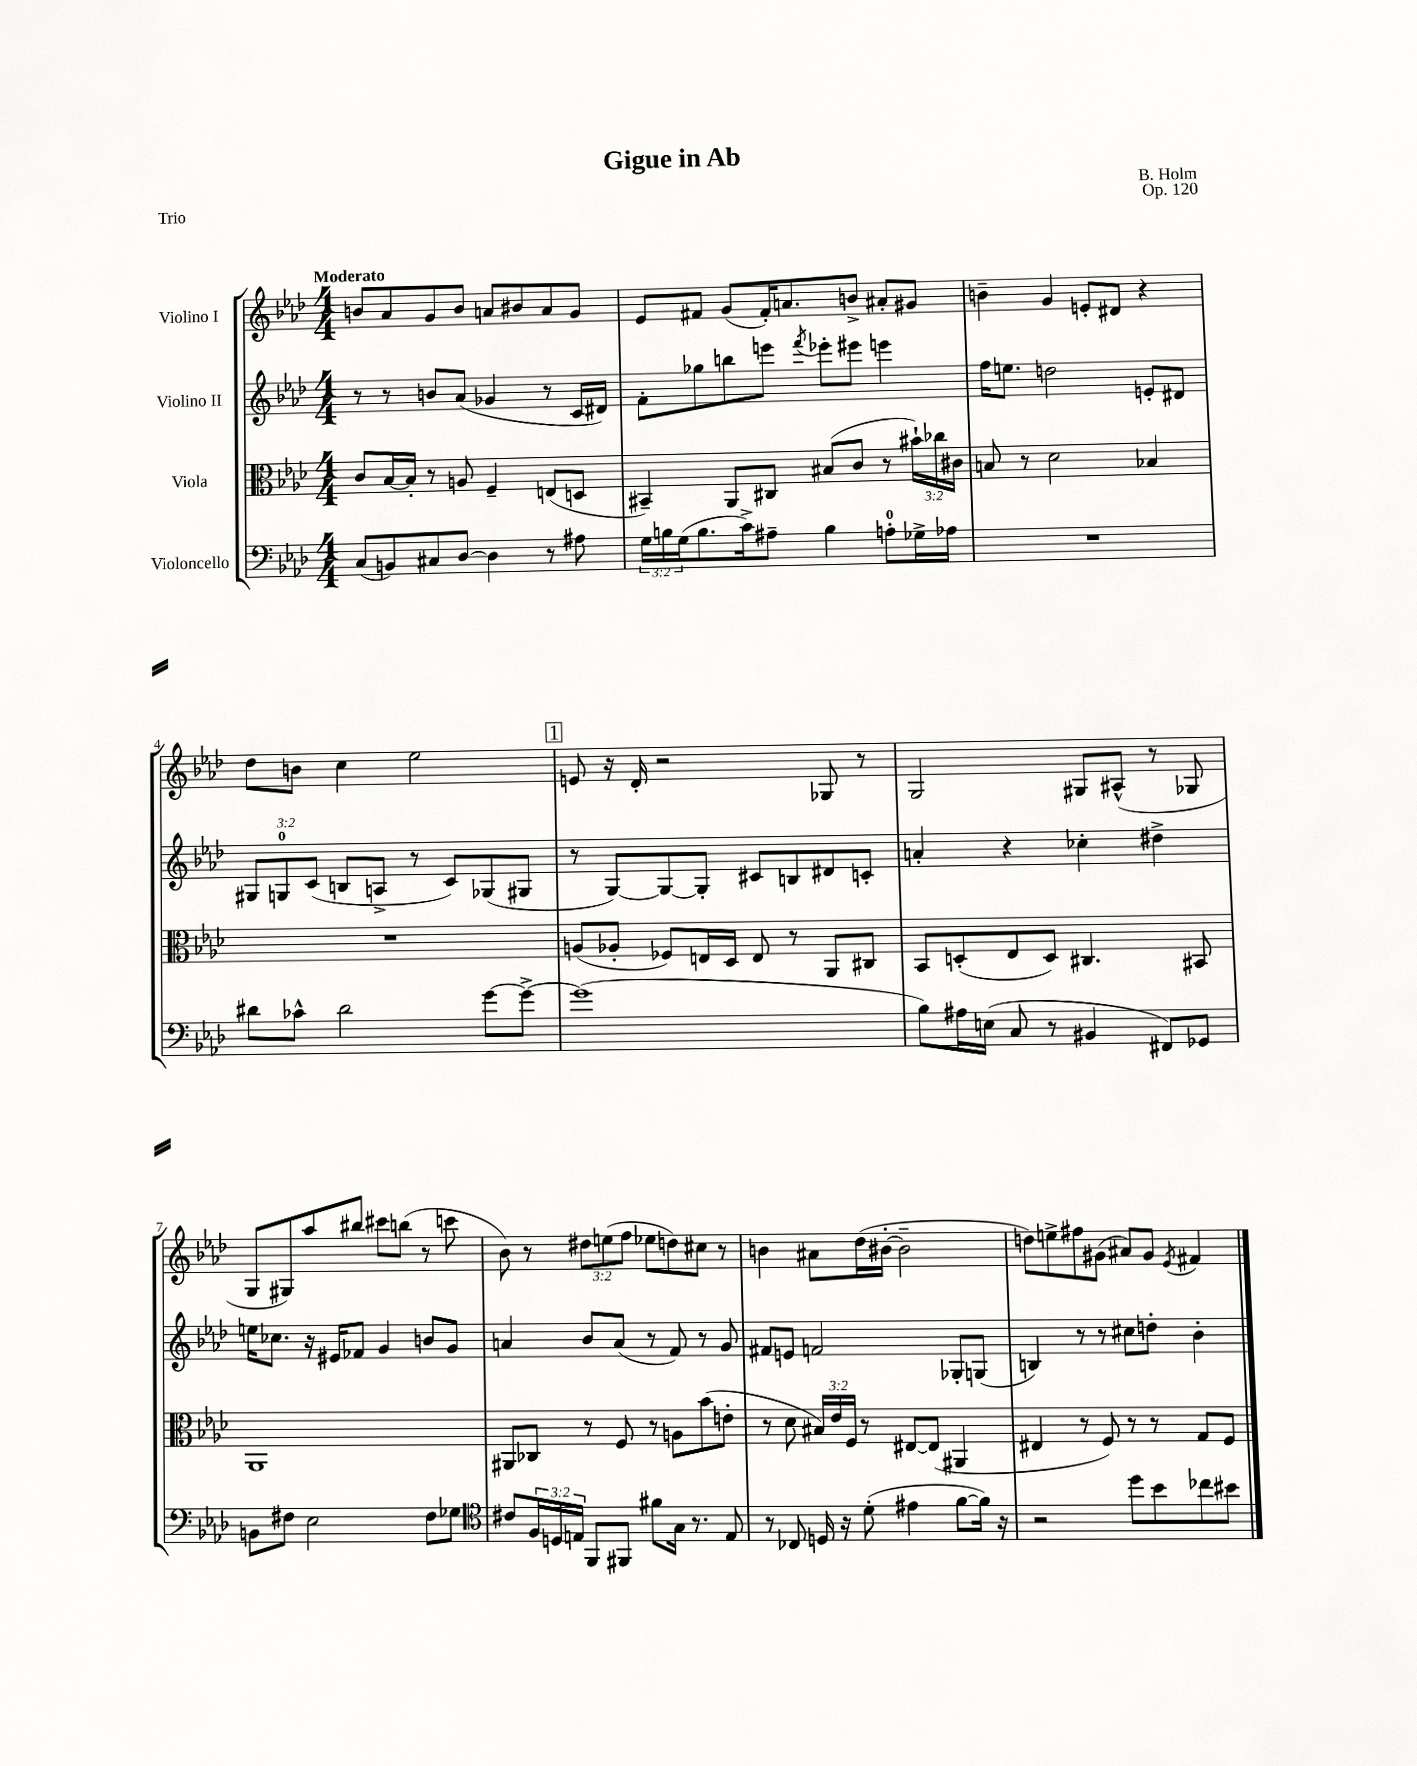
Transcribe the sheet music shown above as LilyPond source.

\header { title = "Gigue in Ab" composer = "B. Holm" opus = "Op. 120" piece = "Trio" }
<<
\new StaffGroup <<
\new Staff = "s0" \with { instrumentName = "Violino I" } {
    \clef treble \key aes \major \numericTimeSignature \time 4/4 \override Staff.TupletNumber.text = #tuplet-number::calc-fraction-text \tempo "Moderato"
    b'8 aes'8 g'8 b'8 a'8 bis'8 a'8 g'8 |
    ees'8 fis'8 g'8( fis'16-.) a'8. b'8-> ais'8-. gis'8 |
    b'4-- g'4 e'8-. dis'8 r4 |
    des''8 b'8 c''4 ees''2 |
    \mark \markup { \box "1" } e'8 r16 des'16-. r2 ges8 r8 |
    g2 gis8 ais8-^( r8 ges8 |
    g8 gis8) aes''8 bis''8 cis'''8 b''8( r8 c'''8 |
    bes'8) r8 \tuplet 3/2 { dis''8 e''8( f''8 } ees''8 d''8) cis''8 r8 |
    b'4 ais'8 des''16( bis'16~-. bis'2-- |
    d''8) e''8-> fis''8 gis'8( ais'8) gis'8 \acciaccatura { ees'8 } fis'4 \bar "|." |
}
\new Staff = "s1" \with { instrumentName = "Violino II" } {
    \clef treble \key aes \major \numericTimeSignature \time 4/4 \override Staff.TupletNumber.text = #tuplet-number::calc-fraction-text
    r8 r8 b'8 aes'8( ges'4 r8 c'16 dis'16) |
    f'8-. ges''8 b''8 e'''8 \acciaccatura { f'''8 } ees'''8-. eis'''8 e'''4 |
    f''16 e''8. d''2 e'8-. dis'8 |
    \tuplet 3/2 { gis8 g8-0 c'8( } b8 a8-> r8 c'8) ges8( gis8 |
    \mark \markup { \box "1" } r8 g8~) g8~ g8-. cis'8 b8 dis'8 c'8-. |
    a'4-. r4 ces''4-. dis''4-> |
    e''16 ces''8. r16 eis'16 fes'8 g'4 b'8 g'8 |
    a'4 bes'8 a'8( r8 f'8) r8 g'8 |
    fis'8 e'8 f'2 ges8-. g8( |
    b4) r8 r8 cis''8 d''8-. bes'4-. \bar "|." |
}
\new Staff = "s2" \with { instrumentName = "Viola" } {
    \clef alto \key aes \major \numericTimeSignature \time 4/4 \override Staff.TupletNumber.text = #tuplet-number::calc-fraction-text
    c'8 bes16~ bes16-. r8 a8 f4-- e8( d8 |
    bis,4--) aes,8 cis8 bis8( c'8 r8 \tuplet 3/2 { bis'16-!) ces''16 cis'16 } |
    b8 r8 des'2 bes4 |
    R1 |
    \mark \markup { \box "1" } a8( aes8-. fes8) e16 des16 e8 r8 aes,8 cis8 |
    bes,8 d8-.( ees8 d8) cis4. bis,8 |
    aes,1 |
    ais,8 ces8 r8 f8 r8 a8 bes'8( e'8-. |
    r8 des'8 \tuplet 3/2 { bis16) ees'16 f16 } r8 eis8~ eis8( ais,4 |
    eis4 r8 f8) r8 r8 g8 f8 \bar "|." |
}
\new Staff = "s3" \with { instrumentName = "Violoncello" } {
    \clef bass \key aes \major \numericTimeSignature \time 4/4 \override Staff.TupletNumber.text = #tuplet-number::calc-fraction-text
    c8( b,8) cis8 des8~ des4 r8 ais8 |
    \tuplet 3/2 { g16 b16 g16( } b8. c'16->) ais8-- b4 a8-0-. ges16-> aes16 |
    R1 |
    dis'8 ces'8-^ dis'2 g'8~ g'8~-> |
    \mark \markup { \box "1" } g'1( |
    bes8) ais16 e16( c8 r8 bis,4 fis,8) ges,8 |
    b,8 fis8 ees2 fis8 ges8 |
    \clef tenor cis'8 \tuplet 3/2 { f16 d16 e16 } f,8 fis,8 fis'8 g16 r8. e8 |
    r8 ces8 d16 r16 des'8-.( eis'4 f'8~ f'16) r16 |
    r2 des''8 bes'8 ces''8 bis'8 \bar "|." |
}
>>
>>
